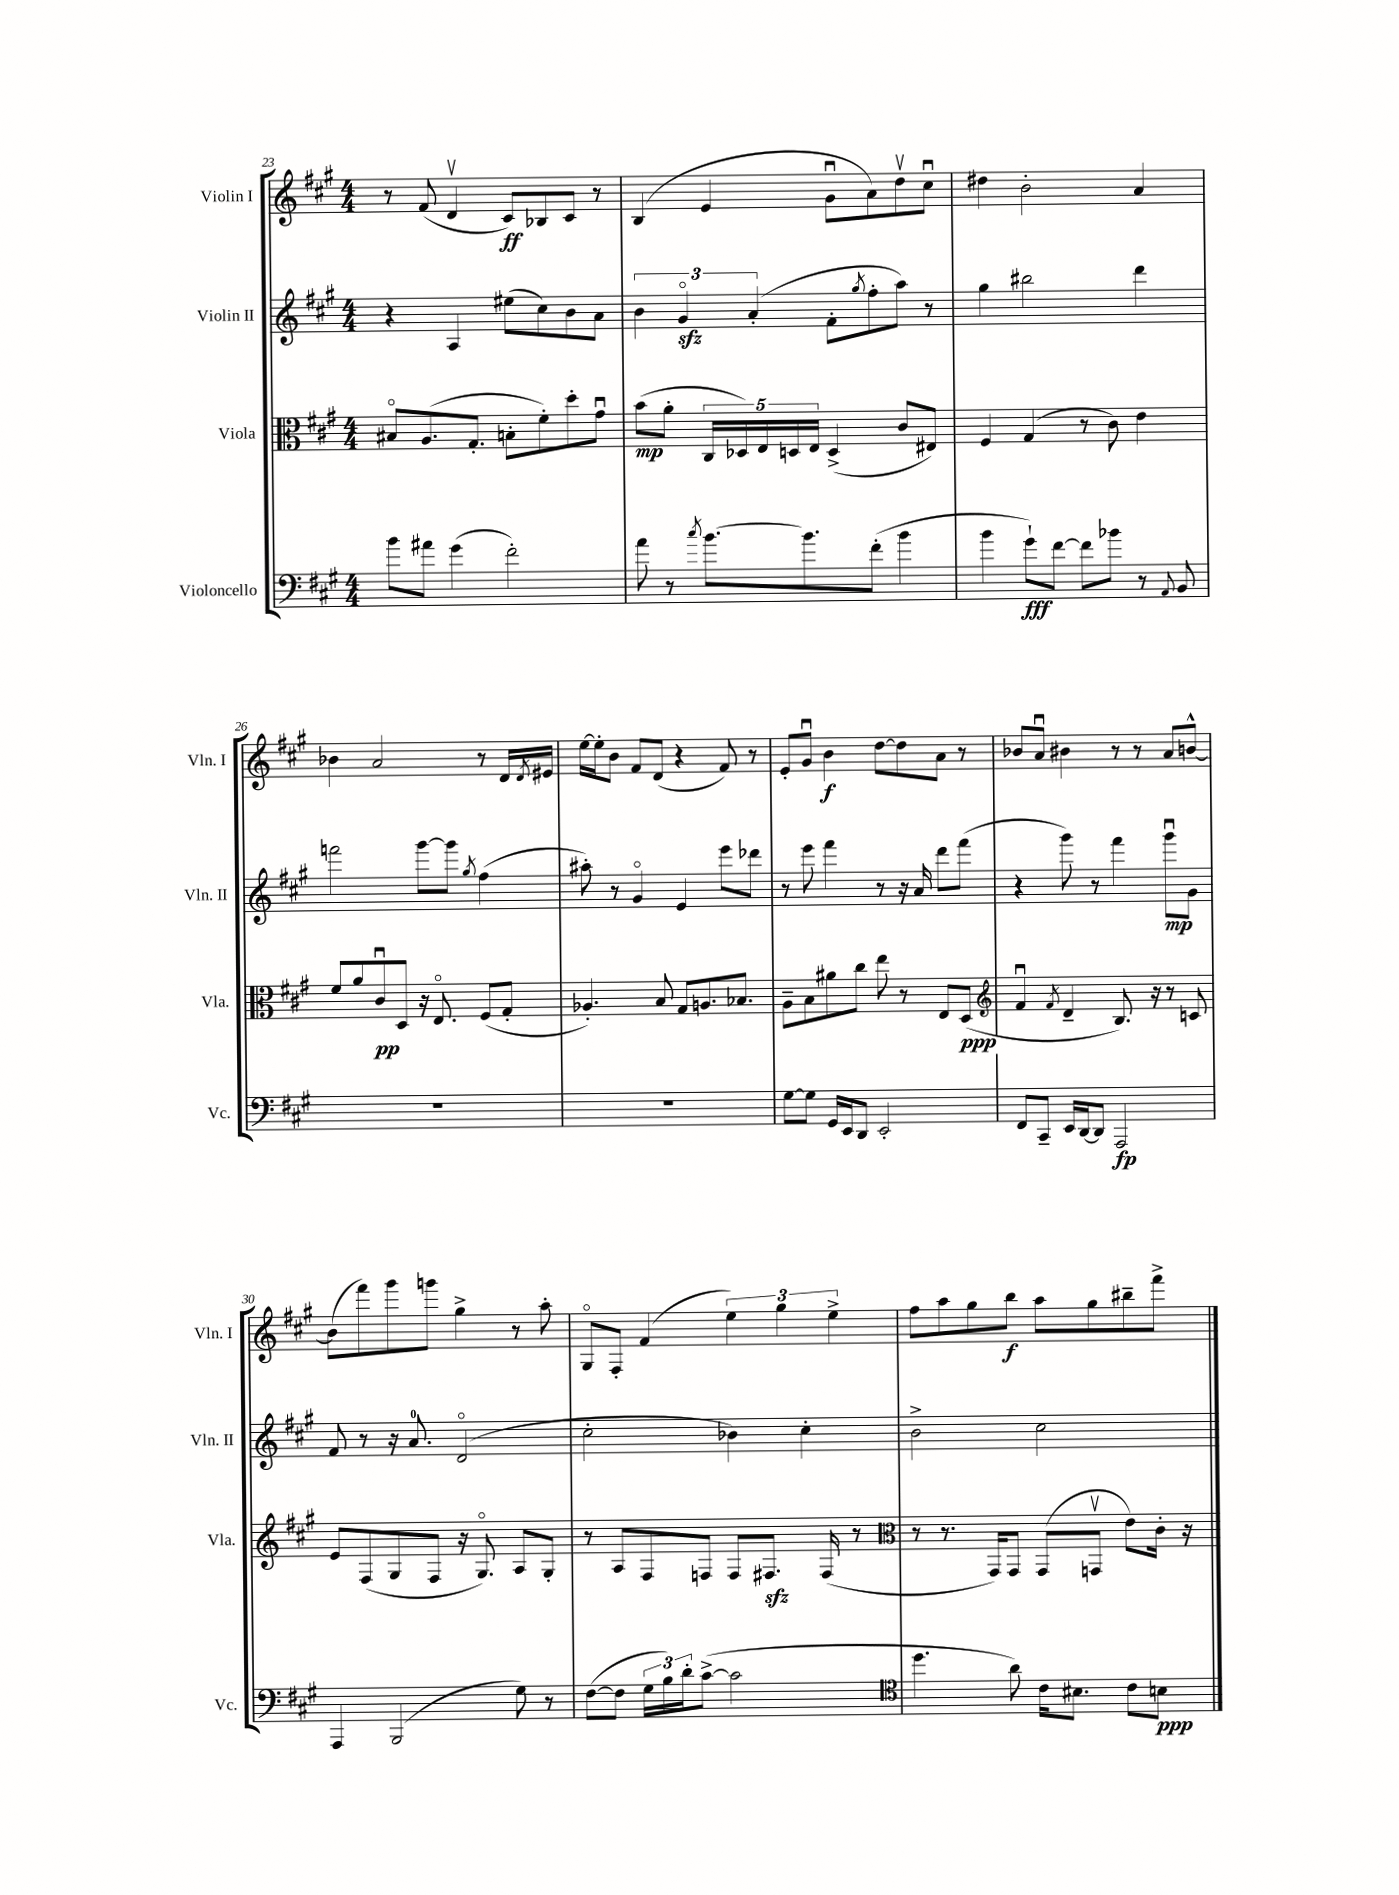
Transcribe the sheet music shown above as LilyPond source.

<<
\new StaffGroup <<
\new Staff = "s0" \with { instrumentName = "Violin I" shortInstrumentName = "Vln. I" } {
    \clef treble \key a \major \numericTimeSignature \time 4/4
    r8 fis'8( d'4\upbow cis'8\ff) bes8 cis'8 r8 |
    b4( e'4 gis'8\downbow a'8) d''8\upbow cis''8\downbow |
    dis''4 b'2-. a'4 |
    bes'4 a'2 r8 d'16 \acciaccatura { d'8 } eis'16 |
    e''16~ e''16-. b'8 fis'8 d'8( r4 fis'8) r8 |
    e'8-. gis'8\downbow b'4\f d''8~ d''8 a'8 r8 |
    bes'8 a'8\downbow bis'4 r8 r8 a'8 b'8~-^ |
    b'8( fis'''8) gis'''8 g'''8 gis''4-> r8 a''8-. |
    gis8\flageolet fis8-. fis'4( \tuplet 3/2 { e''4) gis''4 e''4-> } |
    fis''8 a''8 gis''8 b''8\f a''8 gis''8 bis''8-- fis'''8-> \bar "|." |
}
\new Staff = "s1" \with { instrumentName = "Violin II" shortInstrumentName = "Vln. II" } {
    \clef treble \key a \major \numericTimeSignature \time 4/4
    r4 a4 eis''8( cis''8) b'8 a'8 |
    \tuplet 3/2 { b'4 gis'4\flageolet\sfz a'4-.( } fis'8-. \acciaccatura { gis''8 } fis''8-. a''8) r8 |
    gis''4 bis''2 d'''4 |
    f'''2 gis'''8~ gis'''8 \acciaccatura { gis''8 } fis''4( |
    ais''8-.) r8 gis'4\flageolet e'4 e'''8 des'''8 |
    r8 e'''8 fis'''4 r8 r16 a'16 d'''8 fis'''8( |
    r4 gis'''8) r8 fis'''4 gis'''8\downbow\mp gis'8 |
    fis'8 r8 r16 a'8.-0 d'2\flageolet( |
    cis''2-. bes'4) cis''4-. |
    b'2-> cis''2 \bar "|." |
}
\new Staff = "s2" \with { instrumentName = "Viola" shortInstrumentName = "Vla." } {
    \clef alto \key a \major \numericTimeSignature \time 4/4
    bis8\flageolet a8.( gis8.-. b8-. fis'8-.) d''8-. gis'8\downbow |
    b'8\mp( a'8-. \tuplet 5/4 { cis16 des16) e16 d16 e16 } d4->( cis'8 eis8) |
    fis4 gis4( r8 cis'8) e'4 |
    fis'8 a'8 cis'8\downbow\pp d8 r16 e8.\flageolet fis8( gis8-. |
    aes4.-.) b8 gis8 a8. bes8. |
    a8-- b8 ais'8 cis''8 e''8 r8 e8 d8\ppp( |
    \clef treble fis'4\downbow \acciaccatura { fis'8 } d'4-- b8.) r16 r8 c'8 |
    e'8 fis8( gis8 fis8 r16 gis8.\flageolet) a8 gis8-. |
    r8 a8 fis8 f8 f8 fis8.\sfz fis16( r8 |
    \clef alto r8 r8. gis,16) gis,8 gis,8( g,8\upbow e'8) cis'16-. r16 \bar "|." |
}
\new Staff = "s3" \with { instrumentName = "Violoncello" shortInstrumentName = "Vc." } {
    \clef bass \key a \major \numericTimeSignature \time 4/4
    b'8 ais'8 gis'4( fis'2-.) |
    a'8 r8 \acciaccatura { cis''8 } b'8.~ b'8. fis'8-.( b'4 |
    b'4 gis'8-!\fff) fis'8~ fis'8 bes'8 r8 \appoggiatura { a,8 } b,8 |
    R1 |
    R1 |
    gis8~ gis8 gis,16 e,16 d,8 e,2-. |
    fis,8 cis,8-- e,16 d,16~ d,8 a,,2\fp |
    a,,4 b,,2( gis8) r8 |
    fis8~( fis8 \tuplet 3/2 { gis16 b16) d'16-. } cis'8~->( cis'2 |
    \clef tenor d''4. a'8) cis'16 bis8. cis'8 b8\ppp \bar "|." |
}
>>
>>
\layout { \context { \Score currentBarNumber = #23 } }
